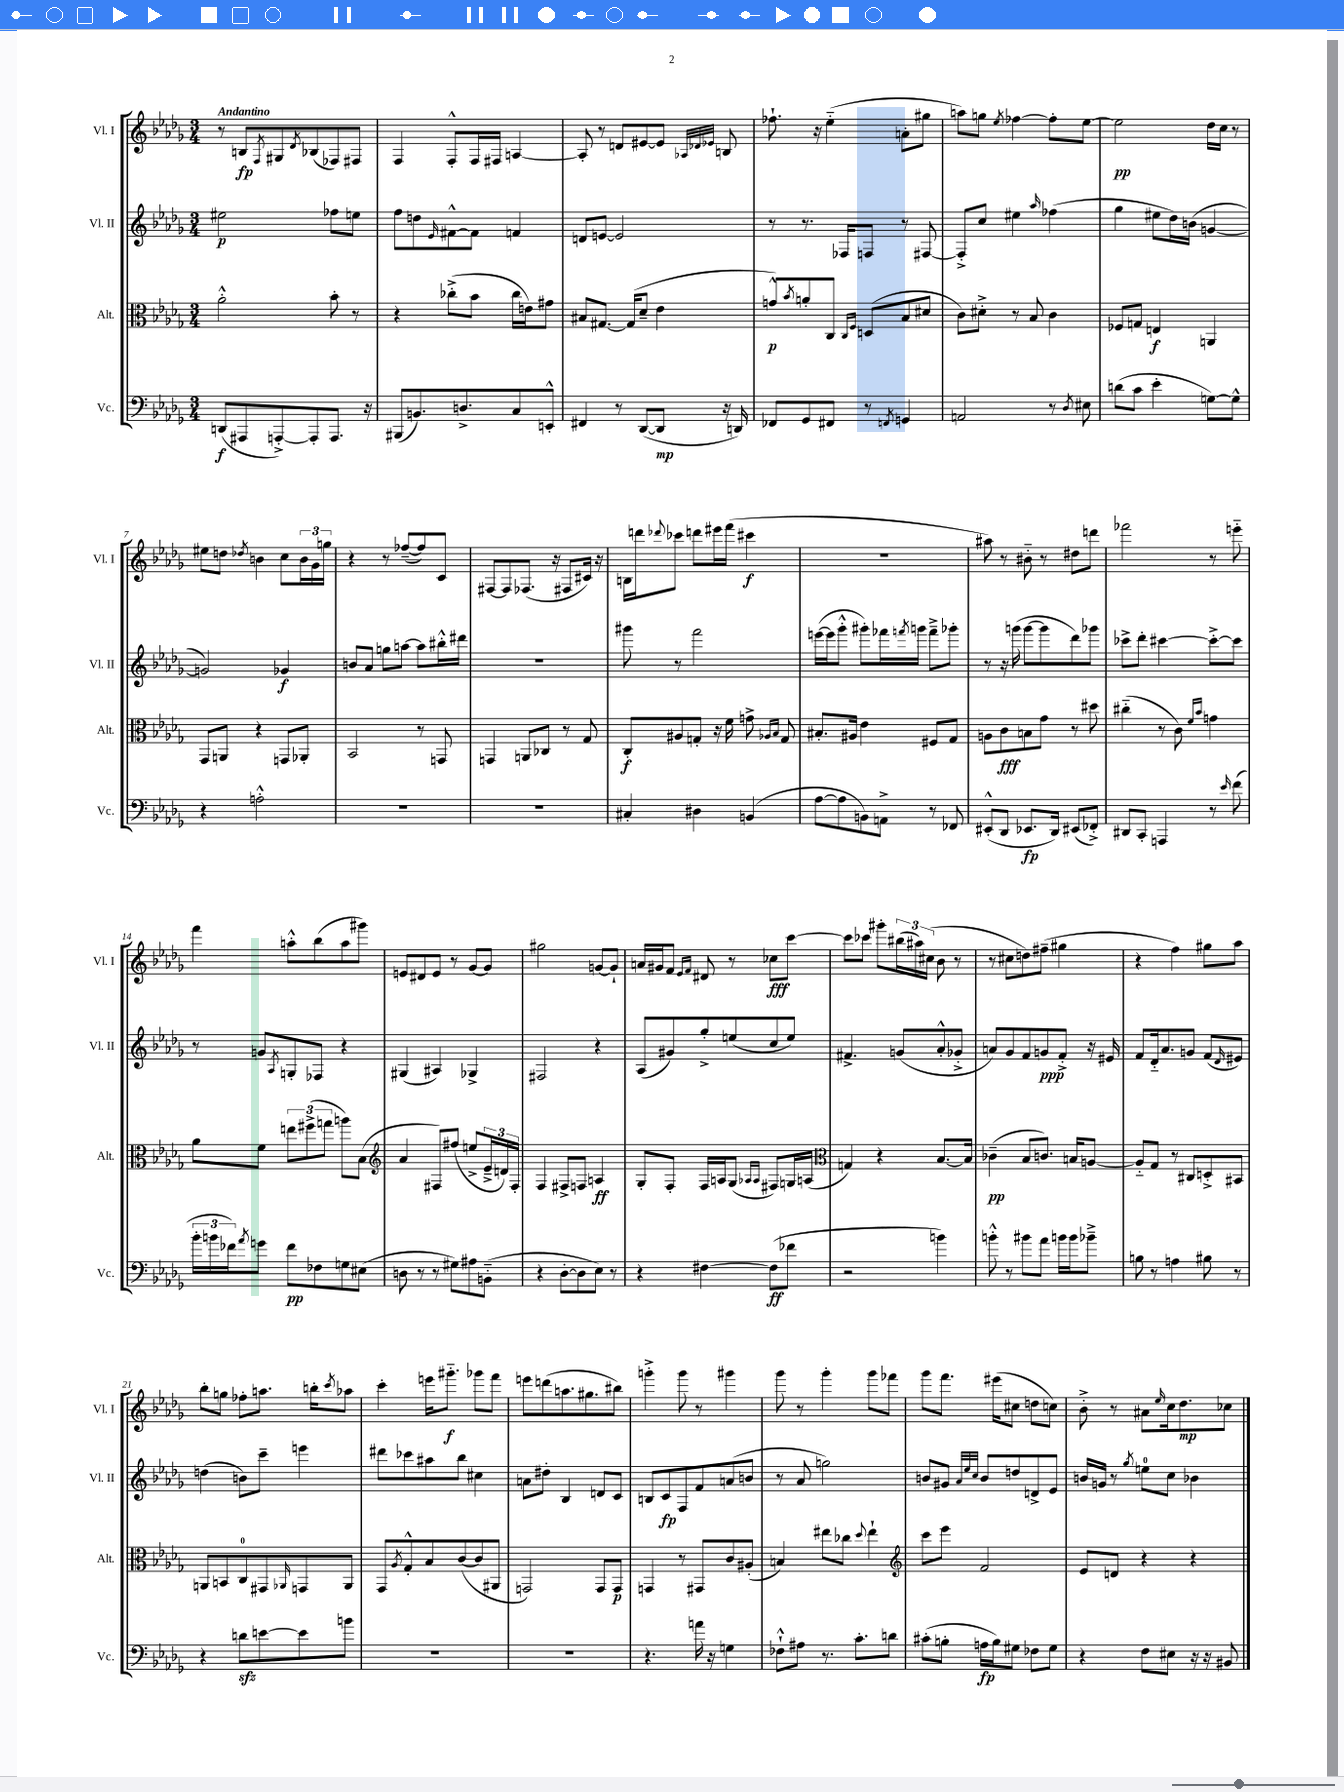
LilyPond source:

<<
\new StaffGroup <<
\new Staff = "s0" \with { instrumentName = "Vl. I" shortInstrumentName = "Vl. I" } {
    \clef treble \key des \major \numericTimeSignature \time 3/4 \tempo "Andantino"
    r8 b8\fp \acciaccatura { f8 } gis8 \acciaccatura { des'8 } bes8( fes8) fis8 |
    f4 f8-.-^ f16 fis16 a4~ |
    a8-. r8 d'8 eis'8~ eis'8 \grace { aes32 des'32 ees'32 } b8 |
    fes''8.-! r16 ees''4-_( a'8-. gis''8 |
    a''8) g''8 \acciaccatura { ees''8 } fes''4~ fes''8-. ees''8~ |
    ees''2\pp des''16 c''16 r8 |
    eis''8 d''8 \acciaccatura { des''8 } b'4 c''8 \tuplet 3/2 { b'16 ges'16 g''16 } |
    r4 r8 fes''8~--( fes''8) c'8 |
    fis8~ fis8 fes8.( r16 fis8 cis'16) r16 |
    b16 d'''16 \appoggiatura { des'''8 } ces'''8 d'''8 eis'''16 f'''16( cis'''4\f |
    R2. |
    ais''8) r8 bis'8-_ r8 dis''8 d'''8 |
    fes'''2 r8 e'''8-_ |
    f'''4 a''8-.-^ bes''8( a''8 gis'''8) |
    e'8 dis'8 e'8 r8 ges'8~ ges'8 |
    gis''2 g'8~ g'8-! |
    a'16 gis'16 f'8 \grace { ees'16 f'16 } dis'8 r8 ces''8\fff c'''8~ |
    c'''8 ces'''8 gis'''8-. \tuplet 3/2 { bis''16( ais''16) cis''16( } bes'8 r8 |
    r8 cis''8 d''8) fis''8--( gis''4 |
    r4 f''4) gis''8 aes''8 |
    bes''8-. g''8 fes''8-. a''8. b''16-. \acciaccatura { c'''8 } aes''8 |
    c'''4-. e'''16 gis'''8.-_\f ges'''8 f'''8 |
    e'''8 d'''8( a''8. gis''8. bis''8) |
    g'''4-.-> g'''8 r8 gis'''4 |
    ges'''8 r8 ges'''4-. ges'''8 fes'''8 |
    ges'''8 f'''8. eis'''16( cis''8 d''8 c''8) |
    bes'8-.-> r8 ais'8 \grace { ees''16 } c''16 des''8.\mp ces''8 \bar "|." |
}
\new Staff = "s1" \with { instrumentName = "Vl. II" shortInstrumentName = "Vl. II" } {
    \clef treble \key des \major \numericTimeSignature \time 3/4
    eis''2\p fes''8 e''8 |
    f''8 d''8 \grace { ees'16 } fis'8~-^ fis'8 f'4 |
    d'8 e'8~ e'2 |
    r8 r8. fes16 f8 r8 fis8~ |
    fis8-.-> c''8 eis''4 \grace { aes''16 } fes''4( |
    ges''4 eis''8 des''16) b'16( g'4~ |
    g'2) ges'4\f |
    b'8 aes'8 g''8 a''8~ a''8 bis''16-.-^ dis'''16 |
    R2. |
    gis'''8 r8 f'''2 |
    e'''16~( e'''16 ges'''8-.-^ gis'''8-.) fes'''16 \acciaccatura { f'''8 } g'''16 f'''8---> ges'''8-. |
    r8 r16 g'''16( g'''8~ g'''8 des'''8) ges'''8 |
    ces'''8-> des'''8-. cis'''4~ cis'''8~-.-> cis'''8 |
    r8 g'8 \acciaccatura { aes8 } g8-. fes8 r4 |
    gis4( ais4) ges4-> |
    fis2 r4 |
    aes8( gis'8) ges''8-.-> e''8( c''8 e''8) |
    fis'4.-> g'8( aes'8-.-^ ges'8-.-> |
    a'8) ges'8 f'8 g'8\ppp f'8-.-> r16 eis'16 |
    f'8 des'16-_ aes'8. g'8 f'8( \grace { des'16 } eis'8) |
    d''4( b'8) c'''8-- e'''4 |
    dis'''8 ces'''8 ais''8 bes''8 cis''4 |
    a'8 dis''8-. bes4 d'8 c'8 |
    b8 c'8\fp f8 f'8 a'8( b'8 |
    r8 aes'8 g''2) |
    b'8 gis'8 \grace { aes'32 ees''32 c''32 } b'8 d''8 d'8-> ees'8 |
    b'16 g'16 r8 \acciaccatura { ges''8 } e''8-0 c''8 bes'4 \bar "|." |
}
\new Staff = "s2" \with { instrumentName = "Alt." shortInstrumentName = "Alt." } {
    \clef alto \key des \major \numericTimeSignature \time 3/4
    aes'2-.-^ bes'8-. r8 |
    r4 ces''8-.->( bes'8 ces''16 e'16) gis'8 |
    bis8 gis8.~ gis16( des'8-- ees'4 |
    g'8-^\p) \acciaccatura { bes'8 } a'8-. c8 \grace { c16 f16 } d8( bes8 dis'8 |
    c'8) dis'8-.-> r8 bes8 c'4 |
    fes8 g8 e4\f a,4 |
    ges,8 a,8 r4 g,8 aes,8-. |
    bes,2 r8 g,8 |
    g,4 a,8 ces8 r8 ges8 |
    c8-.\f ais8 g8-. r16 f'16 g'8-> \grace { aes16 bes16 } g8 |
    bis8.-. ais16 ees'4 fis8 ges8 |
    a8 c'8\fff b8 ges'8 r8 dis''8 |
    cis''4-_( r8 c'8) \grace { f'16 bes'16 } g'4 |
    aes'8 f'8 \tuplet 3/2 { e''8 fis''8->( g''8 } a''8) bes8( |
    \clef treble aes'4 fis8) fis''8( e''8-> \tuplet 3/2 { ees'16---> d'16) fis16-. } |
    f4 fis8-> f8 a4\ff |
    ges8-. f8-. f16 a16 ges8( \grace { aes16 aes16 } fis8) g16 a16( |
    \clef alto g4) r4 bes8.~ bes16 |
    ces'4--\pp( bes8 c'8.) b16 a8~ |
    a8-_ ges8 r8 cis8 d8-.-> bis,8 |
    a,8 b,8 c8-0 gis,8 \grace { aes,16 } g,8 aes,8 |
    ges,8 \acciaccatura { aes8 } ges8-.-^ bes8 c'8~( c'8 ais,8 |
    g,2) g,8 g,8\p |
    g,4 r8 gis,8 c'8 ais8-.( |
    b4) eis''8 ces''8 \appoggiatura { des''8 } eis''4-! |
    \clef treble c'''8 ees'''8 f'2 |
    ees'8 d'8 r4 r4 \bar "|." |
}
\new Staff = "s3" \with { instrumentName = "Vc." shortInstrumentName = "Vc." } {
    \clef bass \key des \major \numericTimeSignature \time 3/4
    d,8\f( ais,,8 a,,8~-.->) a,,8-. a,,8. r16 |
    bis,,8( b,8.) d8.-> c8 e,8-.-^ |
    fis,4 r8 des,8~( des,8\mp r16 d,16) |
    fes,8 ges,8 fis,8 r8 \acciaccatura { f,8 } g,4 |
    a,2 r8 \acciaccatura { des8 } eis8 |
    d'8( c'8 ees'4-. g8~) g8-^ |
    r4 a2-.-^ |
    R2. |
    R2. |
    cis4-. dis4 b,4( |
    aes8~ aes8 b,8) a,8-> r8 fes,8 |
    eis,8-.-^( des,8 ees,8.\fp des,16) eis,8( fes,8-.->) |
    dis,8 c,8-. a,,4 r8 \grace { ees'16 } f'8( |
    \tuplet 3/2 { bes'16-. b'16 fes'16) } \acciaccatura { aes'8 } g'8 fes'8\pp fes8 g8 eis8( |
    d8 r8 r8 gis8) ais8 b,8-_( |
    r4 des8~-. des8 ees8) r8 |
    r4 fis4~ fis8\ff( fes'8 |
    r2 b'4) |
    b'8-.-^ r8 bis'8 aes'8 b'16 b'16 bes'8---> |
    b8 r8 a4 bis8 r8 |
    r4 d'8\sfz e'8~ e'8 b'8 |
    R2. |
    R2. |
    r4. a'16 r16 g4 |
    fes8-!-^ ais8 r8. c'8.-. d'8 |
    cis'8-.( b8-. a16\fp b16) gis8 fes8 gis8 |
    r4 f8 eis8 r16 r16 bis,8 \bar "|." |
}
>>
>>
